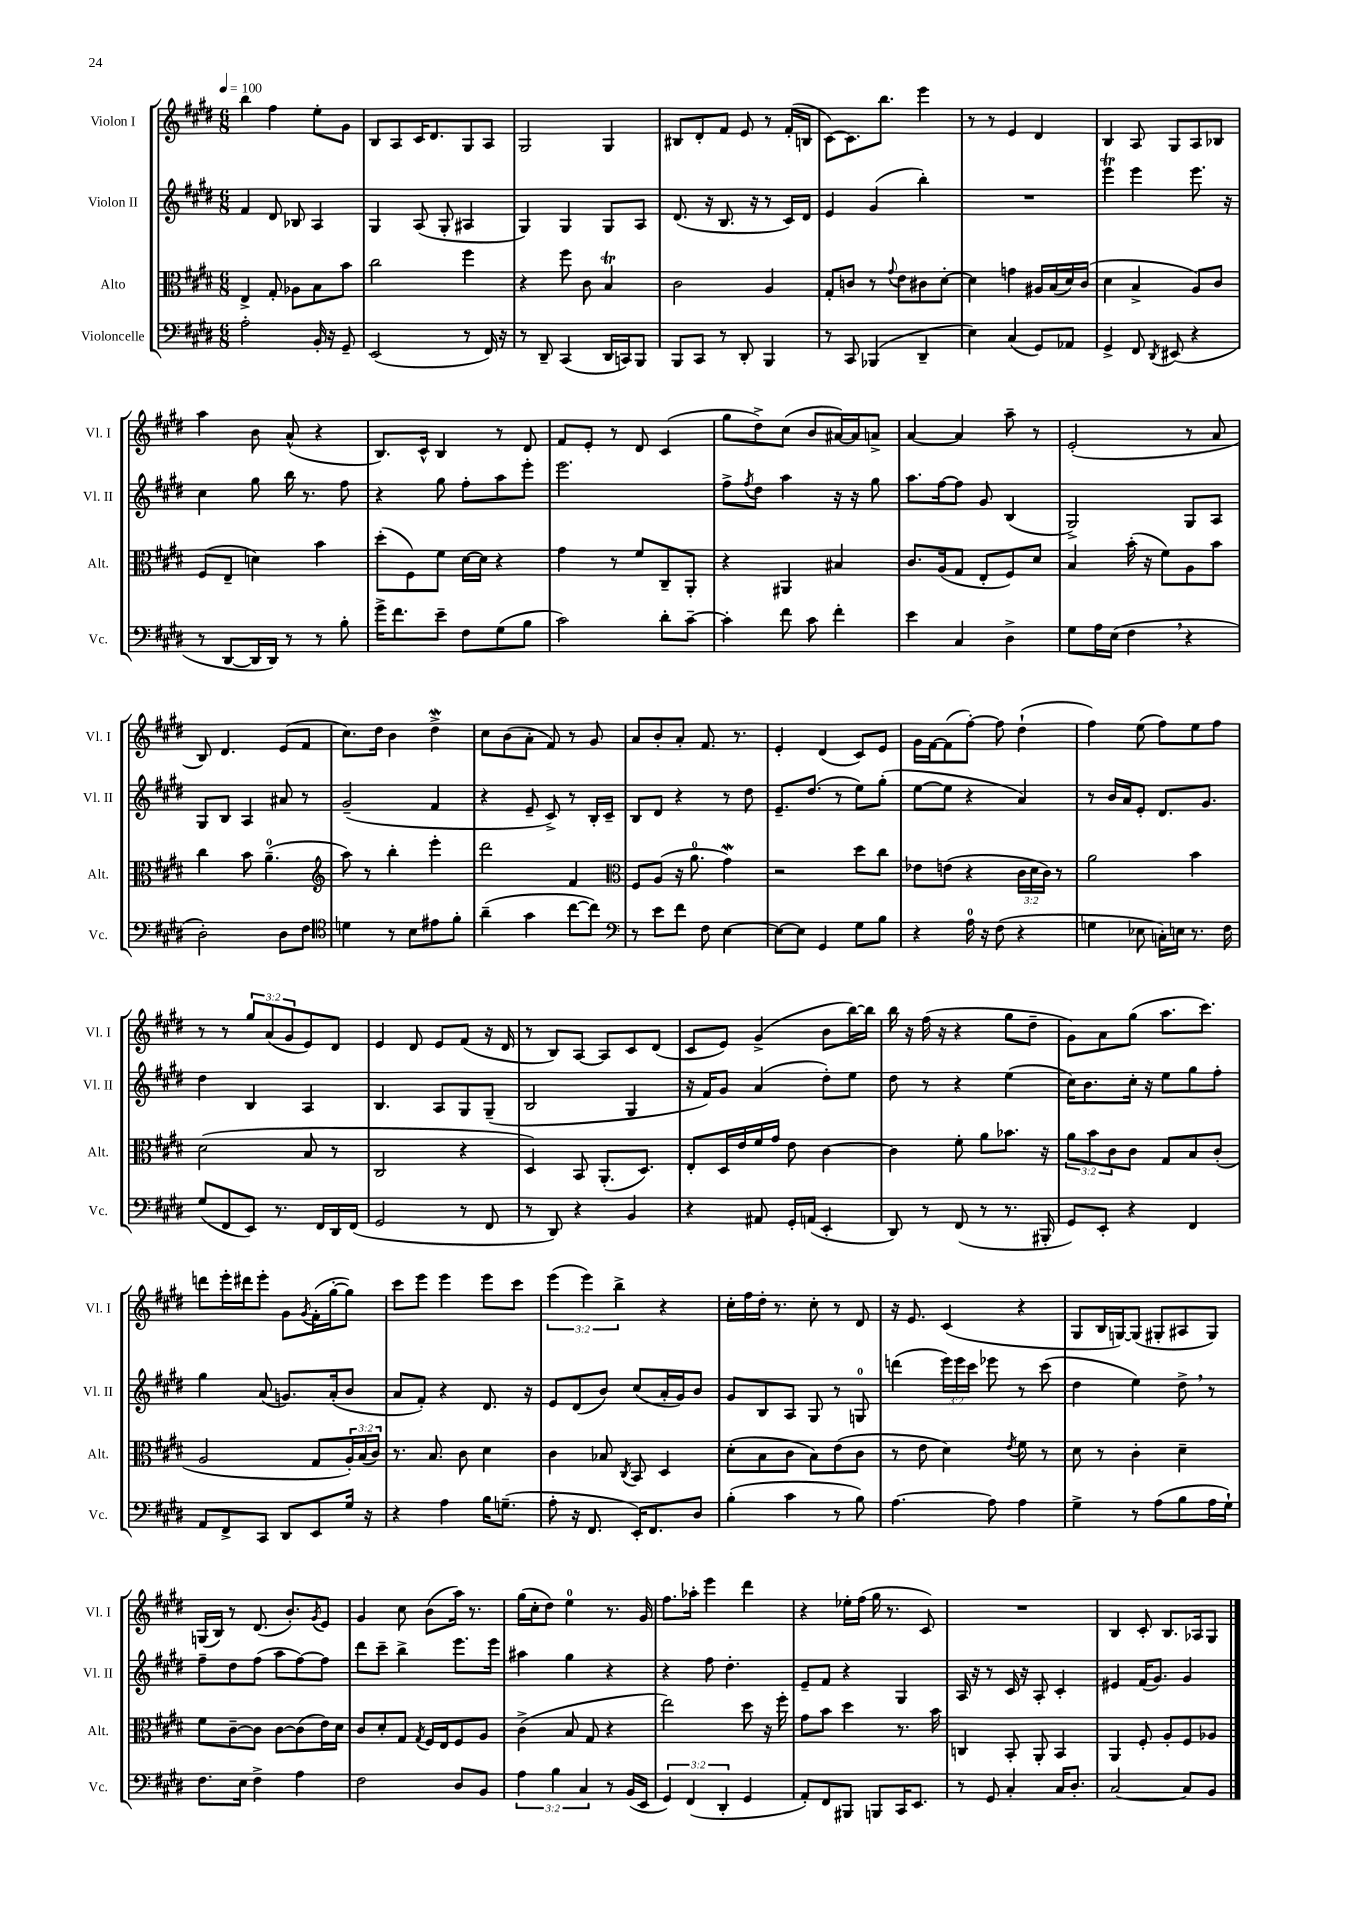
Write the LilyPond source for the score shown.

<<
\new StaffGroup <<
\new Staff = "s0" \with { instrumentName = "Violon I" shortInstrumentName = "Vl. I" } {
    \clef treble \key e \major \numericTimeSignature \time 6/8 \override Staff.TupletNumber.text = #tuplet-number::calc-fraction-text \tempo 4 = 100
    b''4 fis''4 e''8-. gis'8 |
    b8 a8 cis'16 dis'8. gis8 a8 |
    gis2 gis4 |
    bis8 dis'8-. fis'8 e'8 r8 fis'16-.( b16 |
    cis'8~) cis'8. b''8. e'''4 |
    r8 r8 e'4 dis'4 |
    b4 a8 gis8 a8 bes8 |
    a''4 b'8 a'8-^( r4 |
    b8.) cis'16-^ b4 r8 dis'8 |
    fis'8 e'8-. r8 dis'8 cis'4( |
    gis''8 dis''8->) cis''8( b'8 ais'16~) ais'16 a'8-> |
    a'4~ a'4 a''8-- r8 |
    e'2-.( r8 a'8 |
    b8) dis'4. e'8( fis'8 |
    cis''8.) dis''16 b'4 dis''4->\mordent |
    cis''8 b'8( a'8-. fis'8) r8 gis'8 |
    a'8 b'8-. a'8-. fis'8. r8. |
    e'4-. dis'4( cis'8) e'8 |
    gis'16 fis'16~ fis'8( fis''8~-.) fis''8 dis''4-!( |
    fis''4) e''8( fis''8) e''8 fis''8 |
    r8 r8 \tuplet 3/2 { gis''8 a'8( gis'8 } e'8) dis'8 |
    e'4 dis'8 e'8 fis'8( r16 dis'16 |
    r8 b8) a8~ a8 cis'8 dis'8( |
    cis'8 e'8) gis'4->( b'8 b''16~) b''16 |
    b''16 r16 fis''16( r16 r4 gis''8 dis''8-- |
    gis'8) a'8 gis''8( a''8. cis'''8.) |
    d'''8 e'''16-. dis'''16 e'''8-. gis'8 \acciaccatura { gis'8 } fis'16-.( gis''16~-. gis''8) |
    cis'''8 e'''8 e'''4 e'''8 cis'''8 |
    \tuplet 3/2 { e'''4( e'''4) b''4-> } r4 |
    cis''16-. fis''16 dis''16-. r8. cis''8-. r8 dis'8 |
    r16 e'8. cis'4( r4 |
    gis8 b16 g16~) g8( gis8-. ais8 gis8) |
    g16( b16) r8 dis'8.( b'8.-.) \acciaccatura { gis'8 } e'8 |
    gis'4 cis''8 b'8( a''16) r8. |
    gis''16( cis''16-. dis''8) e''4-0 r8. gis'16 |
    fis''8. aes''16-. e'''4 dis'''4 |
    r4 ees''16-. fis''16( gis''16 r8. cis'8) |
    R2. |
    b4 cis'8-. b8. aes16 gis8 \bar "|." |
}
\new Staff = "s1" \with { instrumentName = "Violon II" shortInstrumentName = "Vl. II" } {
    \clef treble \key e \major \numericTimeSignature \time 6/8 \override Staff.TupletNumber.text = #tuplet-number::calc-fraction-text
    fis'4 dis'8 bes8 a4 |
    gis4 a8( gis8-. ais4 |
    gis4) gis4 gis8 a8 |
    dis'8.( r16 b8. r16 r8 cis'16) dis'16 |
    e'4 gis'4( b''4-.) |
    R2. |
    e'''4\trill e'''4 e'''8. r16 |
    cis''4 gis''8 b''16 r8. fis''8 |
    r4 gis''8 fis''8-. a''8 e'''8-. |
    e'''2. |
    fis''8-> \acciaccatura { fis''8 } dis''8 a''4 r16 r16 gis''8 |
    a''8. fis''16~ fis''8 gis'8 b4( |
    gis2->) gis8 a8 |
    gis8 b8 a4 ais'8 r8 |
    gis'2--( fis'4 |
    r4 e'8-- cis'8->) r8 b16-. cis'16-- |
    b8 dis'8 r4 r8 dis''8 |
    e'8.-- dis''8.( r8 e''8) gis''8-.( |
    e''8~ e''8 r4 a'4) |
    r8 b'16 a'16 e'8-. dis'8. gis'8. |
    dis''4 b4 a4 |
    b4. a8 gis8 gis8--( |
    b2 gis4 |
    r16 fis'16) gis'8 a'4( dis''8-.) e''8 |
    dis''8 r8 r4 e''4( |
    cis''16) b'8. cis''16-. r16 e''8 gis''8 fis''8-. |
    gis''4 a'8( g'8.) a'16-.( b'8 |
    a'8 fis'8-.) r4 dis'8. r16 |
    e'8 dis'8( b'8) cis''8( a'16-. gis'16) b'8 |
    gis'8 b8 a8 gis8 r8 g8-0 |
    d'''4( \tuplet 3/2 { e'''16) e'''16 cis'''16 } ees'''8 r8 cis'''8( |
    dis''4 e''4) dis''8-> \breathe r8 |
    fis''8-- dis''8 fis''8( a''8 fis''8~) fis''8 |
    dis'''8 cis'''8-- b''4-> e'''8. e'''16 |
    ais''4 gis''4 r4 |
    r4 fis''8 dis''4.-. |
    e'8-- fis'8 r4 gis4 |
    a16 r16 r8 cis'16 r16 a8-. cis'4-. |
    eis'4 fis'16( gis'8.) gis'4 \bar "|." |
}
\new Staff = "s2" \with { instrumentName = "Alto" shortInstrumentName = "Alt." } {
    \clef alto \key e \major \numericTimeSignature \time 6/8 \override Staff.TupletNumber.text = #tuplet-number::calc-fraction-text
    e4-> gis8-. aes8 b8 b'8 |
    cis''2 fis''4 |
    r4 fis''8 cis'8 b4\trill |
    cis'2 a4 |
    gis8-. c'8 r8 \appoggiatura { gis'8 } e'8 cis'8 dis'8~-. |
    dis'4 g'4 ais16 b16( dis'16) cis'16( |
    dis'4 b4-> a8) cis'8 |
    fis8( e8-- d'4) b'4 |
    dis''8-.( fis8) fis'8 dis'16~ dis'16 r4 |
    gis'4 r8 fis'8 cis8-- a,8-. |
    r4 ais,4 bis4 |
    cis'8. a16( gis8 e8-. fis8) dis'8 |
    b4 b'16-.( r16 fis'8) a8 b'8 |
    cis''4 b'8 a'4.-0--( |
    \clef treble a''8) r8 b''4-. e'''4-. |
    dis'''2 fis'4 |
    \clef alto fis8 a8( r16 a'8.-0 gis'4\mordent) |
    r2 dis''8 cis''8 |
    ees'8 e'8( r4 \tuplet 3/2 { cis'16 dis'16 cis'16) } r8 |
    a'2 b'4 |
    dis'2( b8 r8 |
    cis2 r4 |
    dis4) b,8 a,8.-.( dis8.) |
    e8-. dis16 e'16 fis'16 gis'16 e'8 cis'4~ |
    cis'4 fis'8-. a'8 bes'8. r16 |
    \tuplet 3/2 { a'8 b'8 cis'8 } cis'8 gis8 b8 cis'8-.( |
    a2 gis8 \tuplet 3/2 { a16-.) b16( cis'16) } |
    r8. b8. cis'8 dis'4 |
    cis'4 bes8 \acciaccatura { cis8 } b,8 dis4 |
    dis'8-.( b8 cis'8 b8) e'8( cis'8 |
    r8 e'8 dis'4) \acciaccatura { e'8 } fis'8 r8 |
    dis'8 r8 cis'4-. dis'4-- |
    fis'8 cis'8~-- cis'8 cis'8~ cis'8( e'16) dis'16 |
    cis'8 dis'8-. gis8 \acciaccatura { gis8 } fis16 e16 fis8 a8 |
    cis'4->( b8 gis8 r4 |
    e''2) dis''8 r16 fis''16-. |
    gis'8 b'8 dis''4 r8. b'16 |
    c4 b,8-. a,8-. b,4 |
    a,4 fis8-. a8-. fis8 aes8 \bar "|." |
}
\new Staff = "s3" \with { instrumentName = "Violoncelle" shortInstrumentName = "Vc." } {
    \clef bass \key e \major \numericTimeSignature \time 6/8 \override Staff.TupletNumber.text = #tuplet-number::calc-fraction-text
    a2-. b,16-. r16 gis,8-- |
    e,2( r8 fis,16) r16 |
    r8 dis,8-- cis,4( dis,16 c,16) b,,8 |
    b,,8 cis,8 r8 dis,8-. b,,4 |
    r8 cis,8 bes,,4( dis,4-- |
    e4) cis4( gis,8) aes,8 |
    gis,4-> fis,8 \acciaccatura { dis,8 } eis,8( r4 |
    r8 dis,8~ dis,16 dis,16) r8 r8 b8-. |
    gis'16-> fis'8. e'8-- fis8 gis8( b8 |
    cis'2) dis'8-. cis'8~-- |
    cis'4-. fis'8 cis'8 fis'4-. |
    e'4 cis4 dis4-> |
    gis8 a16 e16( fis4 \breathe r4 |
    dis2-.) dis8 fis8 |
    \clef tenor d'4 r8 b8 eis'8 fis'8-. |
    a'4--( gis'4 cis''8~ cis''8) |
    \clef bass r8 e'8 fis'8 fis8 e4~ |
    e8~ e8 gis,4 gis8 b8 |
    r4 a16-0 r16 fis8( r4 |
    g4 ees8 c16-.) e16 r8. fis16 |
    gis8( fis,8 e,8) r8. fis,16 dis,16 fis,16( |
    gis,2 r8 fis,8 |
    r8 dis,8) r4 b,4 |
    r4 ais,8 gis,16-. a,16( e,4-. |
    dis,8) r8 fis,8( r8 r8. bis,,16-. |
    gis,8) e,8-. r4 fis,4 |
    a,8 fis,8-> cis,8 dis,8 e,8 gis16 r16 |
    r4 a4 b16 g8.--( |
    a8-. r16 fis,8. e,16-.) fis,8. dis8 |
    b4-.( cis'4 r8 b8) |
    a4.~ a8 a4 |
    gis4-> r8 a8( b8 a16 gis16-!) |
    fis8. e16 fis4-> a4 |
    fis2 dis8 b,8 |
    \tuplet 3/2 { a4 b4 cis4 } r8 b,16( e,16 |
    \tuplet 3/2 { gis,4) fis,4( dis,4-. } gis,4 |
    a,8-.) fis,8 bis,,8 b,,8 cis,16 e,8. |
    r8 gis,8 cis4-. cis16 dis8.-. |
    cis2~ cis8 b,8 \bar "|." |
}
>>
>>
\layout { \context { \Score \remove "Bar_number_engraver" } }
